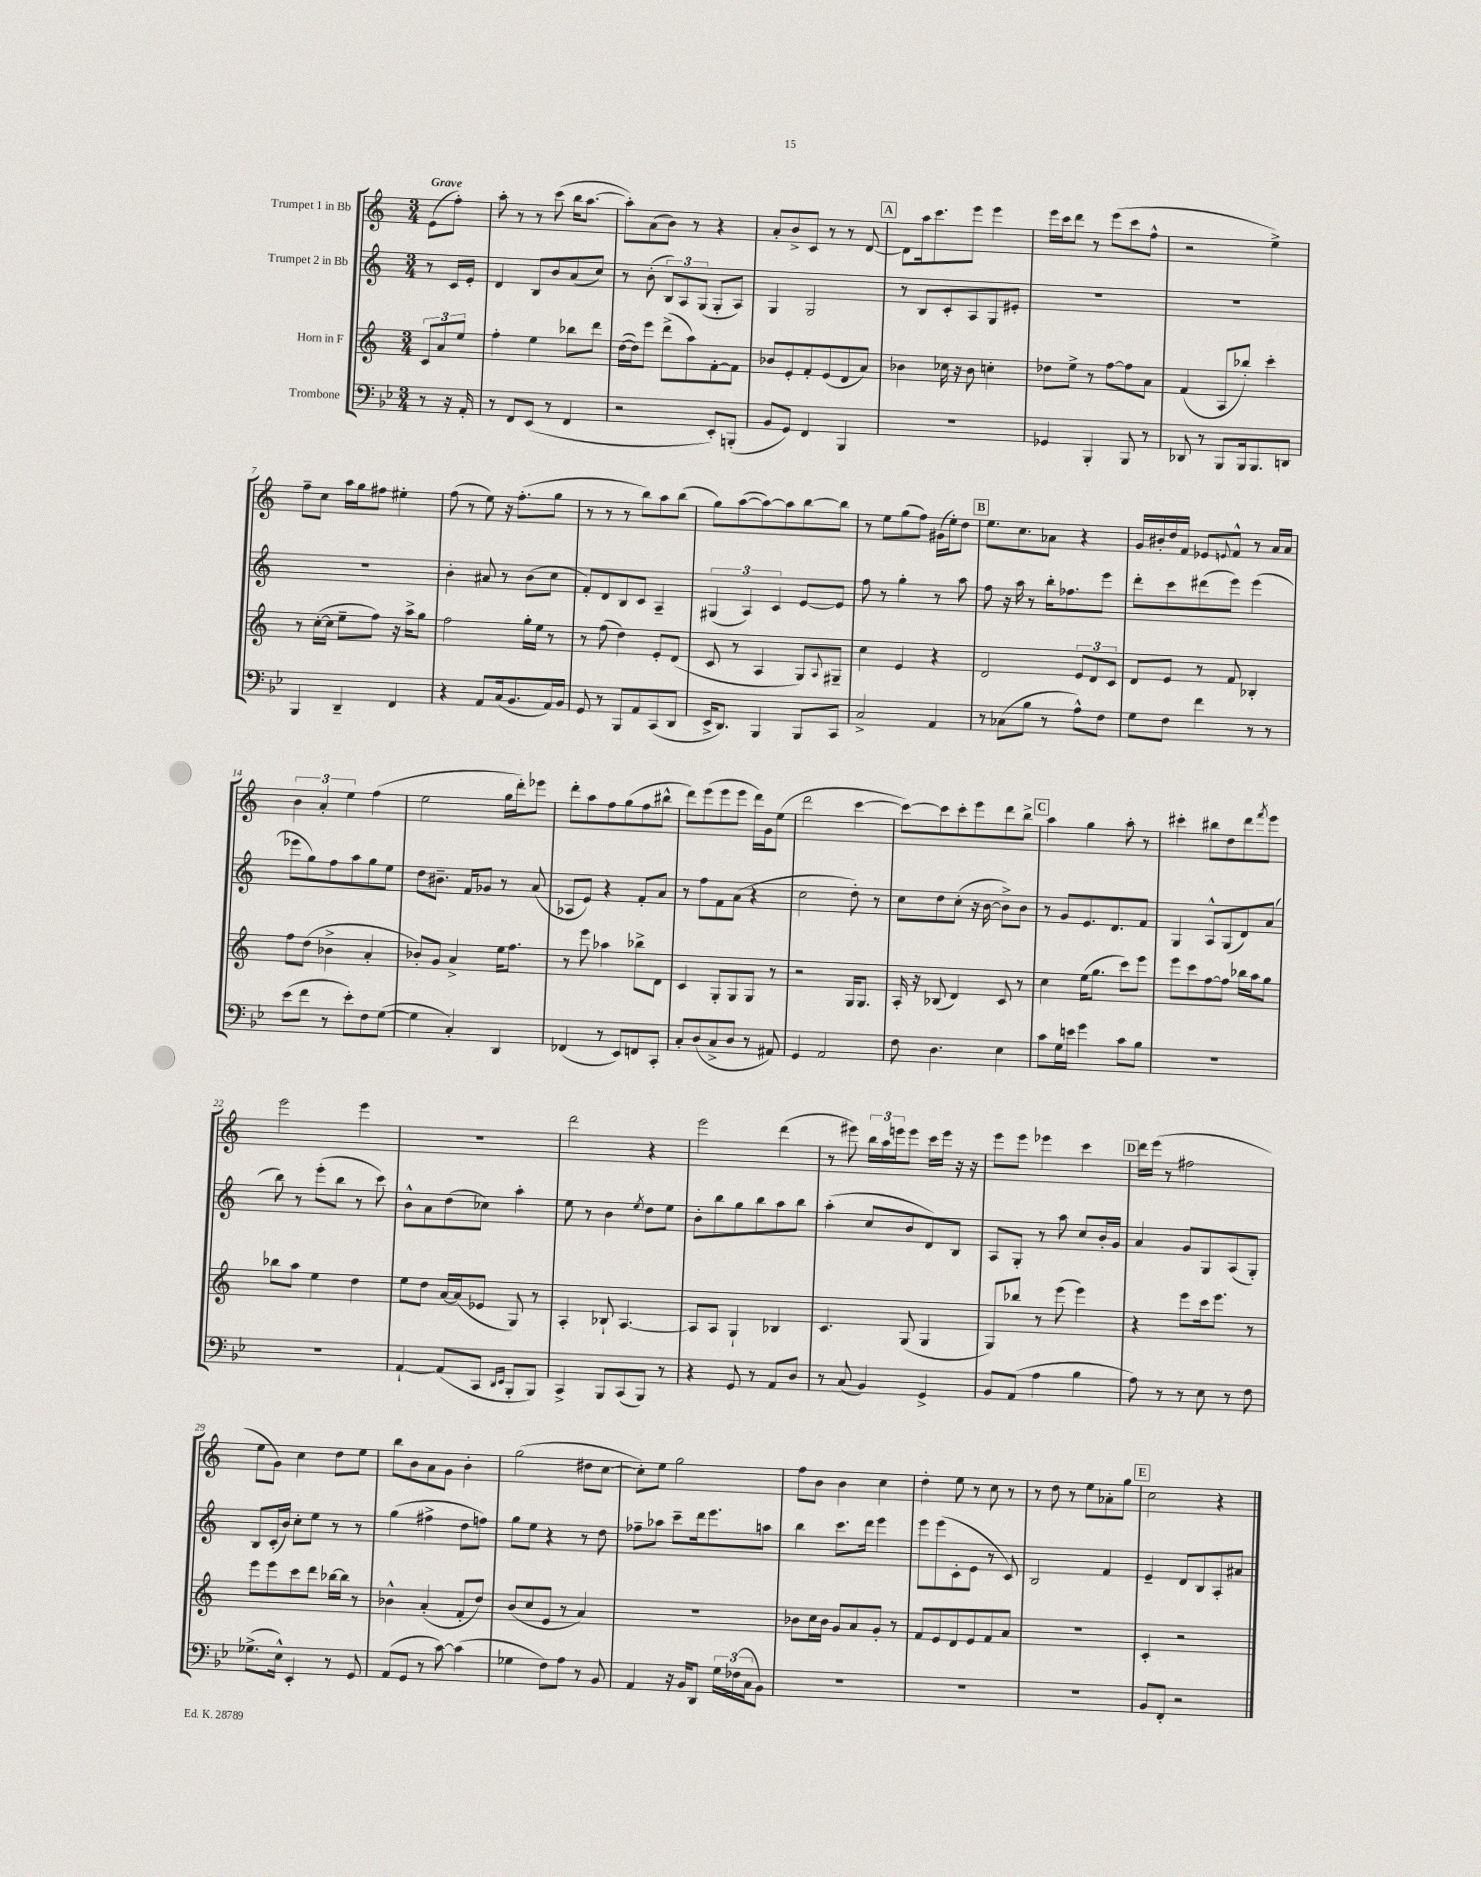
<<
\new StaffGroup <<
\new Staff = "s0" \with { instrumentName = "Trumpet 1 in Bb" } {
    \clef treble \key c \major \numericTimeSignature \time 3/4 \partial 4 \tempo "Grave"
    e'8( f''8-.) |
    a''8-. r8 r8 c'''8( b''16 a''8.~ |
    a''8-.) a'8( b'8) r8 r4 |
    a'8-. b'8-> c'8 r8 r8 d'8~ |
    \mark \markup { \box "A" } d'8 a''16 c'''8. e'''8 e'''4 |
    e'''16 c'''16 d'''8 r8 e'''8( c'''8 f''8-^ |
    r2 e''4->) |
    f''8-- c''8 a''16 g''16 fis''8 eis''4-. |
    f''8( r8 e''8) r16 f''8.-.( g''8 |
    r8 r8 r8 b''8) a''8 b''8( |
    g''8) a''8~( a''8~) a''8 b''8~ b''8 |
    r8 e''8 g''8( f''8) gis'16( e''16-.) d''8 |
    \mark \markup { \box "B" } e''8. c''8. aes'8 r4 |
    g'16 bis'16-. d''16 f'16 ees'8 \appoggiatura { e'8 } f'8-^ r8 a'16 a'16 |
    \tuplet 3/2 { b'4 a'4-. e''4 } f''4( |
    e''2 g''16 d'''16-.) ees'''8 |
    d'''8-. a''8 f''8 g''8( f''8 bis''8-^ |
    d'''8) e'''8( e'''8 e'''8 d'''16) g'16 e''8( |
    d'''2 c'''4~ |
    c'''8~) c'''8 c'''8-. e'''8 d'''8 b''8-> |
    \mark \markup { \box "C" } a''4 g''4 a''8-. r8 |
    cis'''4-. bis''8 d''8 d'''8 \acciaccatura { f'''8 } e'''8 |
    e'''2 e'''4 |
    R2. |
    d'''2 r4 |
    e'''2 d'''4( |
    r8 eis'''8) \tuplet 3/2 { b''16 a''16 e'''16 } e'''8 c'''16 e'''16 r16 r16 |
    e'''8 e'''8 ees'''4 c'''4 |
    \mark \markup { \box "D" } d'''16 e'''16( r8 fis''2 |
    e''8 g'8) c''4 d''8 e''8 |
    b''8 b'8 a'8 g'8 b'4-. |
    g''2( dis''8 c''8~ |
    c''8-.) e''8 g''2 |
    f''8 b'8 b'4 c''4 |
    d''4-. e''8 r8 c''8 r8 |
    r8 d''8 r8 e''8 aes'8-. g''8 |
    \mark \markup { \box "E" } c''2 r4 \bar "|." |
}
\new Staff = "s1" \with { instrumentName = "Trumpet 2 in Bb" } {
    \clef treble \key c \major \numericTimeSignature \time 3/4 \partial 4
    r8 c'16 e'16-. |
    d'4 b8 b'8 a'8( c''8) |
    r8 b'8-.( \tuplet 3/2 { b8) a8 g8( } g8-. a8) |
    g4 g2 |
    \mark \markup { \box "A" } r8 b8 c'8-. a8 g8 eis'8-. |
    R2. |
    R2. |
    R2. |
    b'4-. ais'8 r8 b'8( c''8 |
    f'8-.) d'8 b8 c'8 a4-- |
    \tuplet 3/2 { gis4( a4) c'4 } e'8~ e'8 |
    f''8 r8 g''4-. r8 a''8 |
    \mark \markup { \box "B" } f''8 r16 a''16 r8 b''16-. fes''8. e'''8 |
    d'''8-. c'''8 dis'''8( e'''8) e'''4( |
    ees'''8 g''8) f''8 a''8 g''8 e''8 |
    d''8 bis'8.-- f'16 ges'8 r8 a'8( |
    aes8 e'8) r4 f'8-. a'8 |
    r8 f''8 f'8 a'8( r4 |
    c''2 d''8-.) r8 |
    c''8 d''8 c''8-.( r16 b'16~ b'8->) b'8 |
    \mark \markup { \box "C" } r8 g'8 e'8. d'8. f'8 |
    g4 a8-^ g8( d'8) a'8( |
    b''8) r8 e'''8-.( b''8 r8 c'''8) |
    b'8-^ a'8 d''8( ces''8) a''4-. |
    e''8 r8 b'4 \acciaccatura { e''8 } d''8 e''8 |
    b'8-. b''8 g''8 b''8 a''8 b''8 |
    a''4-.( c''8 b'8 d'8) b8 |
    a8 g8-. r8 a''8 c''8 b'16-. g'16 |
    \mark \markup { \box "D" } a'4 g'8 g8 a8( g8-.) |
    b8 c'16-.( b'16) c''8-. e''8 r8 r8 |
    g''4( fis''4-> d''8 f''8) |
    g''8 e''8 r4 r8 d''8 |
    fes''8-- aes''8 c'''8-- d'''16 e'''8. a''8 |
    b''4 c'''8. d'''16 e'''4 |
    e'''8 e'''8( c'8-. e'8 r8 c'8) |
    b2 f'4 |
    \mark \markup { \box "E" } e'4-- d'8 b8 a8-. ais'8 \bar "|." |
}
\new Staff = "s2" \with { instrumentName = "Horn in F" } {
    \clef treble \key c \major \numericTimeSignature \time 3/4 \partial 4
    \tuplet 3/2 { c'8 a'8 e''8 } |
    f''4-. e''4 bes''8 d'''8 |
    d''16~( d''16) e'''8 d'''8->( a''8) f'8~-. f'8 |
    bes'8 e'8-. f'8-. e'8( d'8 a'8) |
    \mark \markup { \box "A" } bes'4 ces''16 r16 bes'8 c''4-. |
    des''8 e''8-> r8 f''8~ f''8 a'8 |
    f'4( a8 bes''8-.) c'''4-. |
    r8 c''16~-.( c''16 e''8-- f''8) r16 a''16-> g''8 |
    f''2 g''16-. e''16 r8 |
    r8 f''8( d''4) e'8-. d'8( |
    c'8 r8 a4 g8) \appoggiatura { a8 } gis8-- |
    c''4 e'4 r4 |
    \mark \markup { \box "B" } d'2 \tuplet 3/2 { e'8 d'8 c'8 } |
    d'8 e'8 r8 f'8 bes4-. |
    f''8 d''8( bes'4-> a'4-. |
    bes'8-.) g'8 a'4-> e''16 f''8. |
    r8 e'''8 aes''4 bes''8-> d'8 |
    c'4 g8-. g8 g8 r8 |
    r2 g16 g8. |
    a16-. r16 bes8( d'4) c'8 r8 |
    \mark \markup { \box "C" } c''4 e''16( g''8. c'''8) e'''8 |
    e'''8 c'''8 f''8~ f''8 bes''16 a''16 g''8 |
    bes''8 a''8 e''4 d''4 |
    e''8 d''8 a'16~ a'16( ees'8 g8) r8 |
    a4-. bes8-! a4.~ |
    a8 a8 g4-! bes4 |
    c'4. g8( g4 |
    g8) bes''8 r8 e'''8( e'''4) |
    \mark \markup { \box "D" } r4 e'''8 c'''16 e'''8. r8 |
    e'''8 e'''8 c'''8 d'''8 bes''16~ bes''16 r8 |
    bes'4-^ a'4-.( f'8-. d''8) |
    b'8( c''8 e'8 r8 a'4) |
    R2. |
    bes'8 c''16 bes'16 g'8 a'8 g'8-. r8 |
    f'8 e'8 d'8 e'8 f'8 a'8 |
    R2. |
    \mark \markup { \box "E" } c'4-. r2 \bar "|." |
}
\new Staff = "s3" \with { instrumentName = "Trombone" } {
    \clef bass \key bes \major \numericTimeSignature \time 3/4 \partial 4
    r8 r16 a,16-. |
    r8 f,8 ees,8( r8 f,4 |
    r2 ees,8-.) b,,8-.( |
    bes,8 g,8) f,4 bes,,4 |
    \mark \markup { \box "A" } R2. |
    ges,4 bes,,4-. bes,,8 r8 |
    des,8 r8 bes,,8 bes,,16 bes,,8. d,8 |
    bes,,4 d,4-- f,4 |
    r4 a,8 c16( bes,8. a,16) bes,16 |
    g,8 r8 bes,,8 a,8 c,8( d,8 |
    ees,16-> d,8.) bes,,4 bes,,8 c,8 |
    c2-> a,4 |
    \mark \markup { \box "B" } r8 ces8( bes8 r8 a8-^) f8 |
    g8 f8 f'4 r8 r8 |
    ees'8( f'8 r8 ees'8-.) f8 g8~( |
    g4 c4-.) d,4 |
    fes,4( r8 ees,8) f,8 c,8-. |
    c8-. d8( c8-> d8 r8 ais,8) |
    g,4 a,2 |
    f8 d4. ees4 |
    \mark \markup { \box "C" } c'8 g16 e'16 g'4 c'8 bes8 |
    R2. |
    R2. |
    a,4~-! a,8( c,8 \grace { d,16 ees,16 } bes,,8-. bes,,8) |
    c,4-> bes,,8 c,8( bes,,8) r8 |
    r4 g,8 r8 a,8 d8 |
    r8 c8( bes,4) g,4-> |
    bes,8 a,8( a4 bes4 |
    \mark \markup { \box "D" } a8) r8 r8 ees8 r8 f8 |
    ges8.->( ees16-^) ees,4-. r8 g,8 |
    a,8( g,8 r8 c'8~) c'4( |
    ges4 f8) a8 r8 bes,8 |
    a,4 r16 bes,16 d,8 \tuplet 3/2 { g16 fes16( c16 } bes,8) |
    R2. |
    R2. |
    R2. |
    \mark \markup { \box "E" } bes,8 f,8-. r2 \bar "|." |
}
>>
>>
